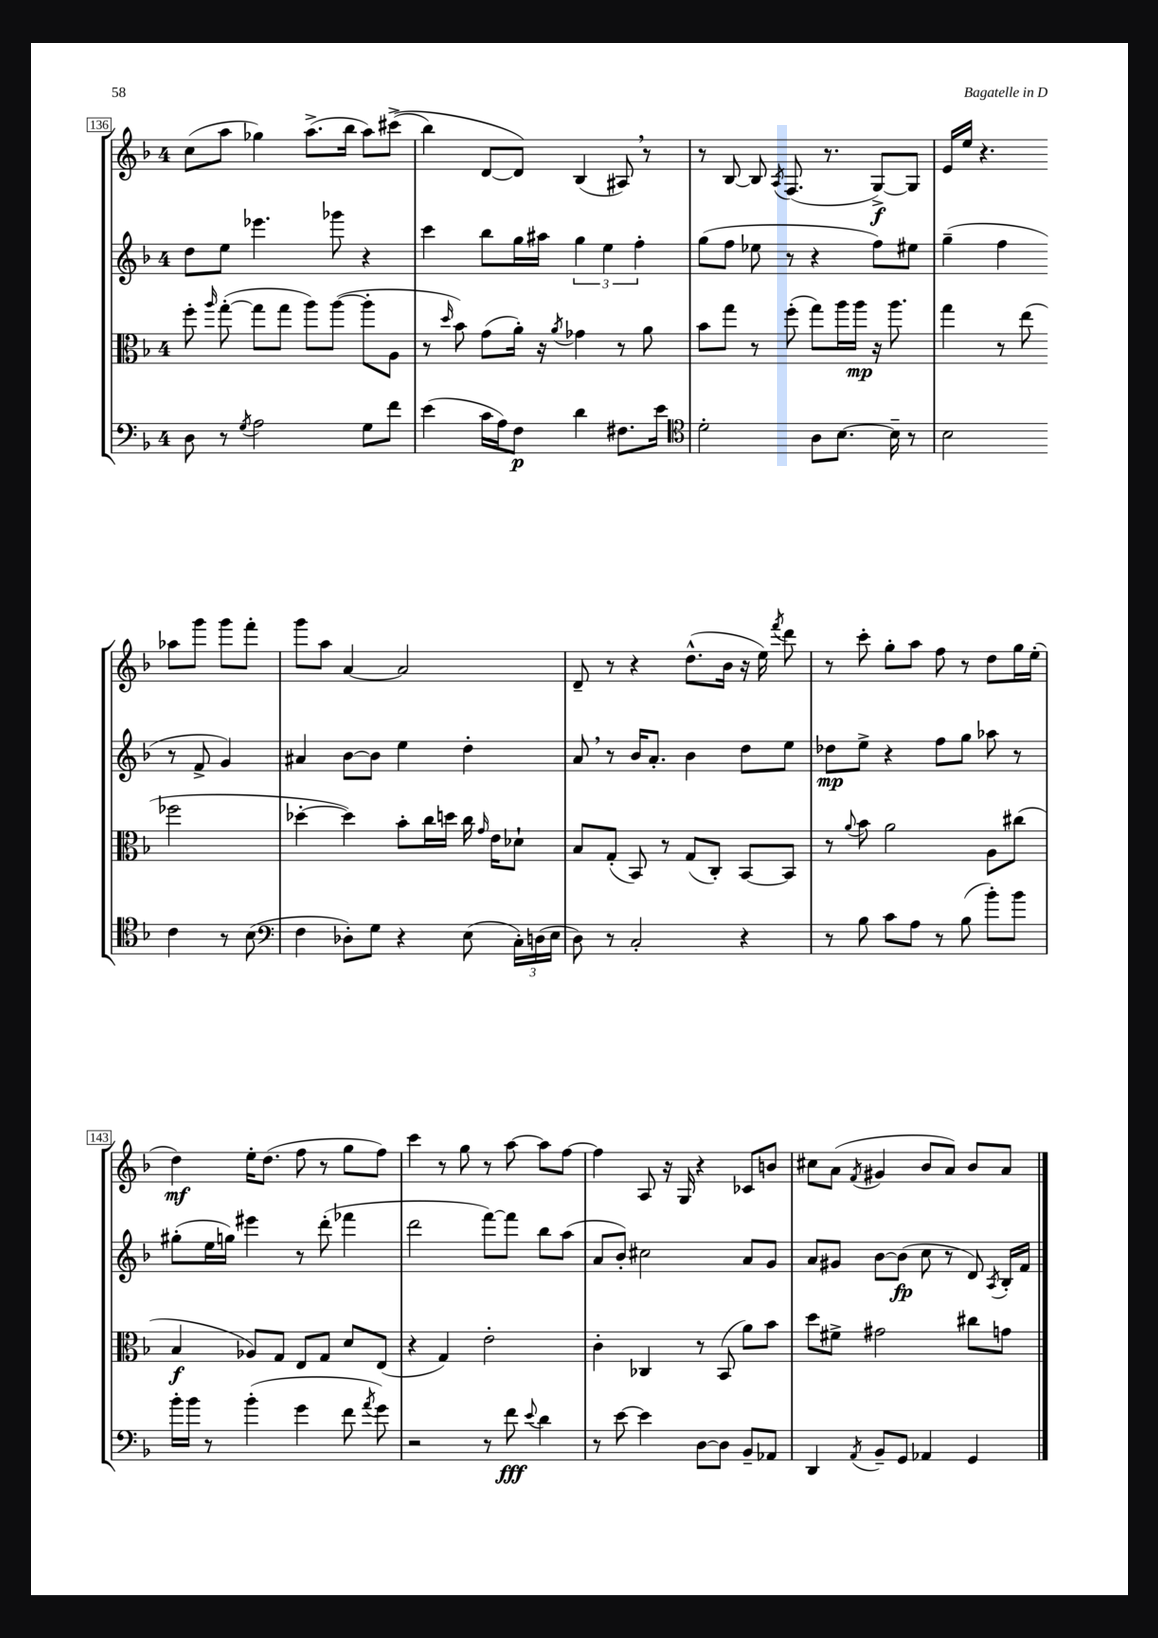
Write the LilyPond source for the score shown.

<<
\new StaffGroup <<
\new Staff = "s0" {
    \clef treble \key f \major \once \override Staff.TimeSignature.style = #'single-digit \time 4/4
    \autoBeamOff c''8[( a''8] ges''4) a''8.[->( bes''16] a''8[) cis'''8]->(\( |
    bes''4) d'8[~ d'8]\) bes4( ais8) \breathe r8 |
    r8 bes8~ bes8 \acciaccatura { a8 } f8.( r8. g8[~->\f) g8] |
    e'16[ e''16] r4. aes''8[ g'''8] g'''8[ f'''8]-. |
    g'''8[ a''8] a'4~ a'2 |
    d'8-- r8 r4 d''8.[-^( bes'16] r16 e''16) \acciaccatura { f'''8 } d'''8 |
    r8 c'''8-. g''8[-. a''8] f''8 r8 d''8[ g''16 e''16]-.( |
    d''4\mf) e''16[-. d''8.]( f''8 r8 g''8[ f''8]) |
    c'''4 r8 g''8 r8 a''8~ a''8[ f''8]~ |
    f''4 a8 r16 g16 r4 ces'8[ b'8] |
    cis''8[ a'8]( \acciaccatura { f'8 } gis'4 bes'8[ a'8]) bes'8[ a'8] \bar "|." |
}
\new Staff = "s1" {
    \clef treble \key f \major \once \override Staff.TimeSignature.style = #'single-digit \time 4/4
    \autoBeamOff d''8[ e''8] ees'''4. ges'''8 r4 |
    c'''4 bes''8[ g''16 ais''16] \tuplet 3/2 { g''4 e''4 f''4-. } |
    g''8[( f''8] ees''8 r8 r4 f''8[) eis''8] |
    g''4--( f''4 r8 f'8-> g'4) |
    ais'4 bes'8[~ bes'8] e''4 d''4-. |
    a'8 \breathe r8 bes'16[ a'8.]-. bes'4 d''8[ e''8] |
    des''8[\mp e''8]-> r4 f''8[ g''8] aes''8 r8 |
    gis''8[-.( e''16 g''16]) eis'''4 r8 d'''8-.( fes'''4 |
    d'''2 f'''8[~) f'''8] bes''8[ a''8]( |
    a'8[ bes'8]-.) cis''2 a'8[ g'8] |
    a'8[ gis'8] bes'8[~ bes'8]\fp( c''8 r8 d'8) \acciaccatura { a8 } bes16[-. f'16] \bar "|." |
}
\new Staff = "s2" {
    \clef alto \key f \major \once \override Staff.TimeSignature.style = #'single-digit \time 4/4
    \autoBeamOff f''8-. \grace { a''16 } g''8~-.( g''8[ g''8] a''8[) a''8]~( a''8[-. a8] |
    r8 \grace { d''16 } bes'8) g'8[( a'16]-.) r16 \acciaccatura { a'8 } ges'4 r8 a'8 |
    bes'8[ g''8] r8 f''8-.( g''8[) a''16 a''16]\mp r16 a''8. |
    g''4 r8 e''8( fes''2 |
    des''4~-. des''4) bes'8[-. c''16 d''16] c''16 \grace { g'16 } e'16[ des'8]-! |
    bes8[ g8]-.( bes,8) r8 g8[( c8]-.) bes,8[~ bes,8] |
    r8 \appoggiatura { a'8 } bes'8 a'2 a8[ cis''8]( |
    bes4\f aes8[) g8] e8[ g8] d'8[ e8]( |
    r4 g4) e'2-. |
    c'4-. ces4 r8 bes,8( a'8[) bes'8] |
    d''8[ fis'8]-> gis'2 cis''8[ g'8] \bar "|." |
}
\new Staff = "s3" {
    \clef bass \key f \major \once \override Staff.TimeSignature.style = #'single-digit \time 4/4
    \autoBeamOff d8 r8 \acciaccatura { g8 } a2 g8[ f'8] |
    e'4( c'16[ a16) f8]\p d'4 fis8.[ e'16] |
    \clef tenor d'2-. a8[ bes8.]~ bes16-- r8 |
    bes2 c'4 r8 bes8( |
    \clef bass f4 des8[-.) g8] r4 e8( \tuplet 3/2 { c16[-.) d16( e16] } |
    d8) r8 c2-. r4 |
    r8 bes8 c'8[ a8] r8 bes8( bes'8[-.) bes'8] |
    bes'16[-. bes'16] r8 bes'4-.( g'4 f'8 \acciaccatura { a'8 } g'8) |
    r2 r8 f'8\fff \appoggiatura { e'8 } d'4 |
    r8 e'8~ e'4 d8[~ d8] bes,8[-- aes,8] |
    d,4 \acciaccatura { a,8 } bes,8[-- g,8] aes,4 g,4 \bar "|." |
}
>>
>>
\layout { \context { \Score currentBarNumber = #136 \override BarNumber.stencil = #(make-stencil-boxer 0.1 0.3 ly:text-interface::print) } }
